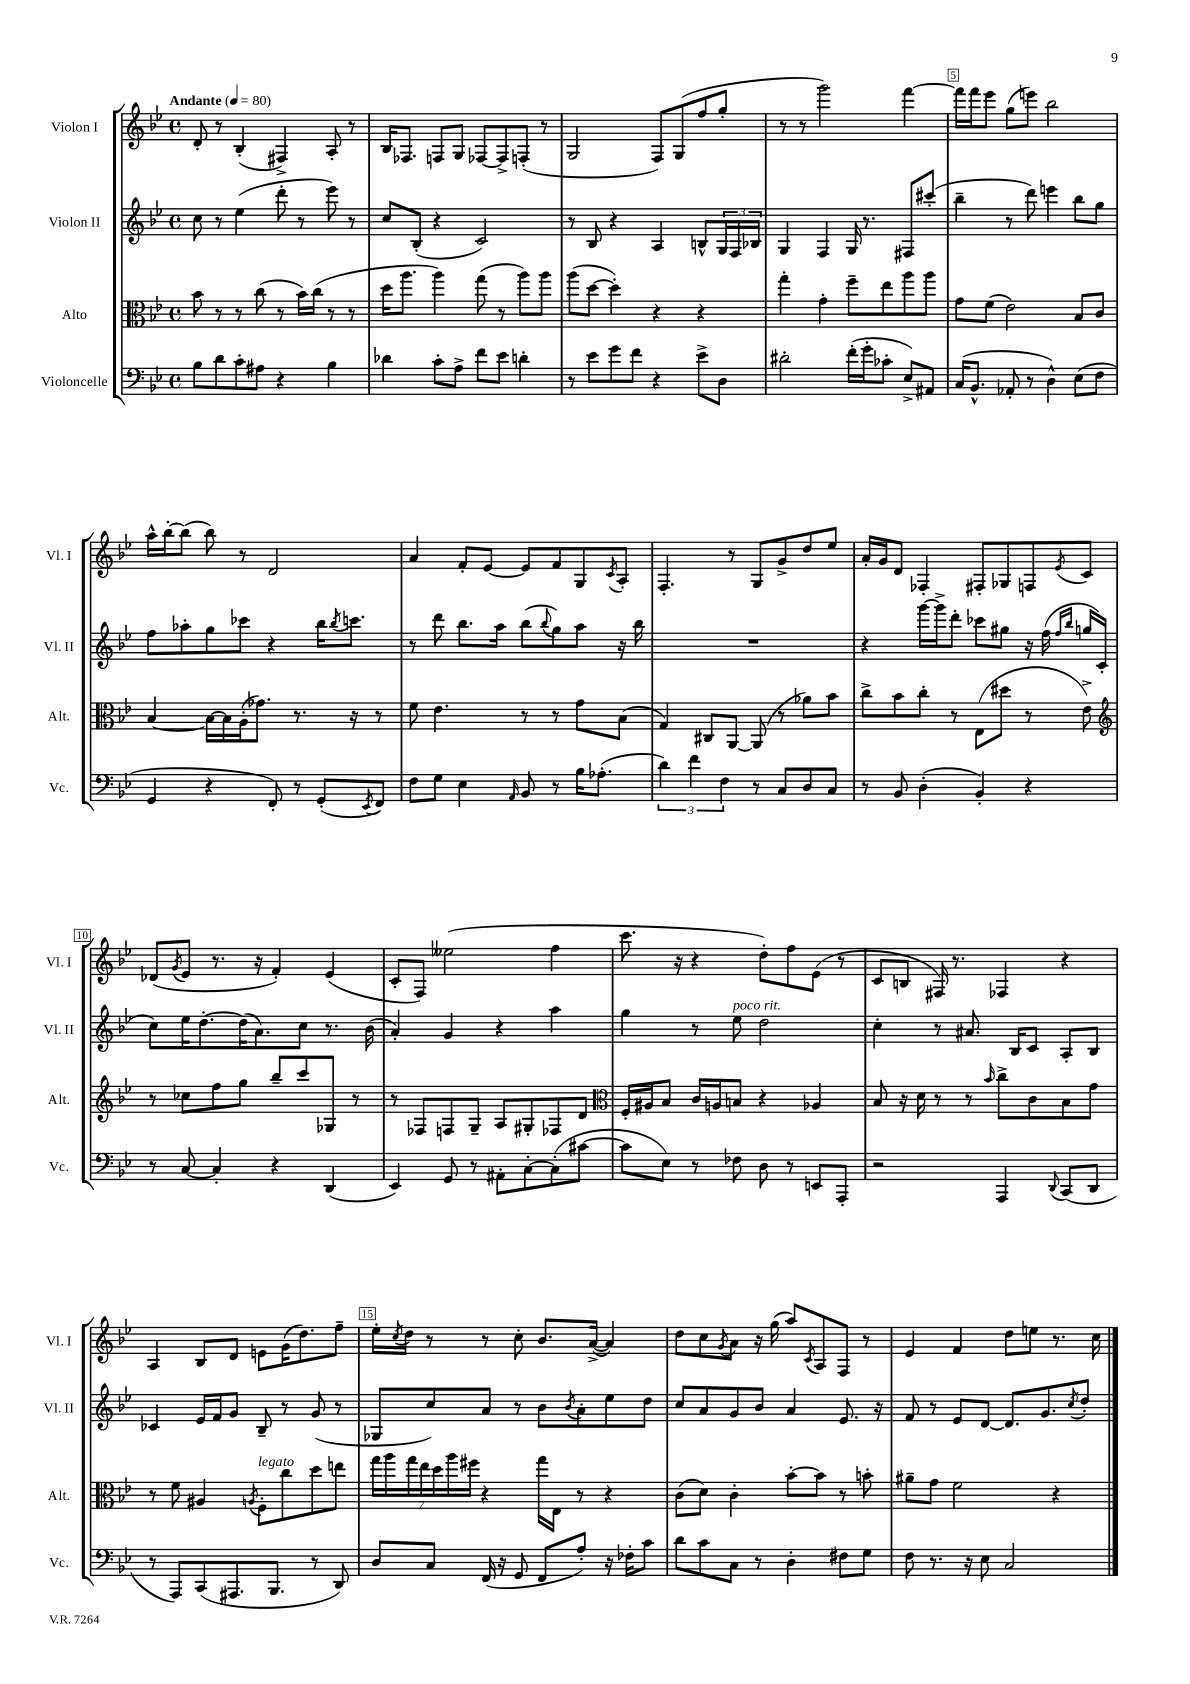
<<
\new StaffGroup <<
\new Staff = "s0" \with { instrumentName = "Violon I" shortInstrumentName = "Vl. I" } {
    \clef treble \key bes \major \defaultTimeSignature \time 4/4 \tempo "Andante" 4 = 80
    d'8-. r8 bes4-.( fis4->) a8-. r8 |
    bes16 fes8. f8 g8 fes8~ fes8-> f8-.( r8 |
    g2 f8) g8( f''8 g''8-. |
    r8 r8 g'''2) f'''4~ |
    f'''16 f'''16 ees'''8 g''8( e'''8) bes''2 |
    a''16-^ bes''16~-. bes''8( bes''8) r8 d'2 |
    a'4 f'8-. ees'8~ ees'8 f'8 g8 \acciaccatura { c'8 } a8-. |
    f4.-. r8 g8 g'8-> d''8 ees''8 |
    a'16-. g'16 d'8 fes4-. fis8-. ges8 f8 \acciaccatura { ees'8 } c'8 |
    des'8( \acciaccatura { g'8 } ees'8 r8. r16 f'4-.) ees'4( |
    c'8-. f8) eeses''2( f''4 |
    c'''8. r16 r4 d''8-.) f''8 ees'8( r8 |
    c'8 b8 fis16) r8. fes4 r4 |
    a4 bes8 d'8 e'8 g'16( d''8.) f''8-- |
    ees''16-. \acciaccatura { c''8 } d''16 r8 r8 c''8-. bes'8. a'16~->( a'4) |
    d''8 c''8 \acciaccatura { g'8 } a'8 r16 g''16( a''8) \acciaccatura { c'8 } a8 f8 r8 |
    ees'4 f'4 d''8 e''8 r8. c''16 \bar "|." |
}
\new Staff = "s1" \with { instrumentName = "Violon II" shortInstrumentName = "Vl. II" } {
    \clef treble \key bes \major \defaultTimeSignature \time 4/4
    c''8 r8 ees''4( d'''8-. r8 ees'''8) r8 |
    c''8 bes8-.( r4 c'2) |
    r8 bes8 r4 a4 b8-^ \tuplet 3/2 { g16 f16 bes16 } |
    g4 f4 g16 r8. fis8 cis'''8-.( |
    bes''4-- r8 d'''8) e'''4 bes''8 g''8 |
    f''8 aes''8-. g''8 ces'''8 r4 bes''16 \acciaccatura { bes''8 } c'''8. |
    r8 d'''8 bes''8. a''16 bes''8( \appoggiatura { bes''8 } g''8) a''8 r16 bes''16 |
    R1 |
    r4 g'''16~ g'''16-> d'''8-. ces'''8 gis''8 r16 f''16( \grace { f''16 bes''16 } g''16 c'16-. |
    c''8) ees''16 d''8.~-. d''16( a'8.) c''8 r8. bes'16( |
    a'4-.) g'4 r4 a''4 |
    g''4 r8 ees''8^\markup { \italic "poco rit." } d''2 |
    c''4-. r8 ais'8. bes16 c'8 a8-. bes8 |
    ces'4 ees'16 f'16 g'8 bes8-- r8 g'8( r8 |
    ges8 c''8) a'8 r8 bes'8 \acciaccatura { bes'8 } a'8-. ees''8 d''8 |
    c''8 a'8 g'8 bes'8 a'4 ees'8. r16 |
    f'8 r8 ees'8 d'8~ d'8. g'8. \acciaccatura { c''8 } d''8-. \bar "|." |
}
\new Staff = "s2" \with { instrumentName = "Alto" shortInstrumentName = "Alt." } {
    \clef alto \key bes \major \defaultTimeSignature \time 4/4
    bes'8 r8 r8 c''8( r8 bes'16) c''16( r8 r8 |
    d''16 a''8. a''4) g''8( r8 a''8) a''8 |
    a''8( d''8~ d''4-.) r4 r4 |
    g''4-. g'4-. f''8-- ees''8 a''8 a''8 |
    g'8 f'8( ees'2) bes8 c'8 |
    bes4~ bes16~ bes16 a16-.( ges'8.) r8. r16 r8 |
    f'8 ees'4. r8 r8 g'8 bes8( |
    g4) cis8 a,8~ a,8( r8 aes'8) bes'8 |
    c''8-> bes'8 c''8-. r8 ees8( dis''8 r8 ees'8->) |
    \clef treble r8 ces''8 f''8 g''8 bes''8-- c'''8 ges8 r8 |
    r8 fes8 f8 g8-- a8 gis8-. fes8 d'8 |
    \clef alto f16-. ais16 bes8 c'16 a16 b8 r4 aes4 |
    bes8 r16 d'16 r8 r8 \grace { bes'16 } c''8-> c'8 bes8 g'8 |
    r8 f'8 ais4 \acciaccatura { a8 } f8-.^\markup { \italic "legato" } c''8 d''8 e''8 |
    \tuplet 7/4 { g''16 a''16 g''16 ees''16 d''16 a''16 fis''16 } r4 g''16 ees16 r8 r4 |
    c'8( d'8) c'4-. bes'8~-. bes'8 r8 b'8-. |
    ais'8-- g'8 f'2 r4 \bar "|." |
}
\new Staff = "s3" \with { instrumentName = "Violoncelle" shortInstrumentName = "Vc." } {
    \clef bass \key bes \major \defaultTimeSignature \time 4/4
    bes8 d'8 c'8-. ais8 r4 bes4 |
    des'4 c'8-. a8-> f'8 ees'8 d'4-. |
    r8 ees'8 g'8 f'8 r4 ees'8-> d8 |
    dis'2-. f'16-.( g'16-. ces'8-. ees8->) ais,8 |
    c16( bes,8.-^ aes,8-. r8 d4-^) ees8( f8 |
    g,4 r4 f,8-.) r8 g,8-.( \acciaccatura { ees,8 } f,8) |
    f8 g8 ees4 \grace { a,16 } bes,8 r8 bes16 aes8.-.( |
    \tuplet 3/2 { d'4) f'4 f4 } r8 c8 d8 c8 |
    r8 bes,8 d4-.( bes,4-.) r4 |
    r8 c8~ c4-. r4 d,4( |
    ees,4) g,8 r8 ais,8-. c8~-. c8-.( cis'8~ |
    cis'8 ees8) r8 fes8 d8 r8 e,8 a,,8-. |
    r2 a,,4 \appoggiatura { d,8 } c,8( d,8 |
    r8 a,,8) c,8( ais,,8. bes,,8. r8 d,8) |
    d8 c8 f,16( r16 g,8 f,8 a8-.) r16 fes16-. c'8 |
    d'8 c'8 c8 r8 d4-. fis8 g8 |
    f8 r8. r16 ees8 c2 \bar "|." |
}
>>
>>
\layout { \context { \Score \override BarNumber.break-visibility = ##(#f #t #t) barNumberVisibility = #(every-nth-bar-number-visible 5) \override BarNumber.stencil = #(make-stencil-boxer 0.1 0.3 ly:text-interface::print) } }
